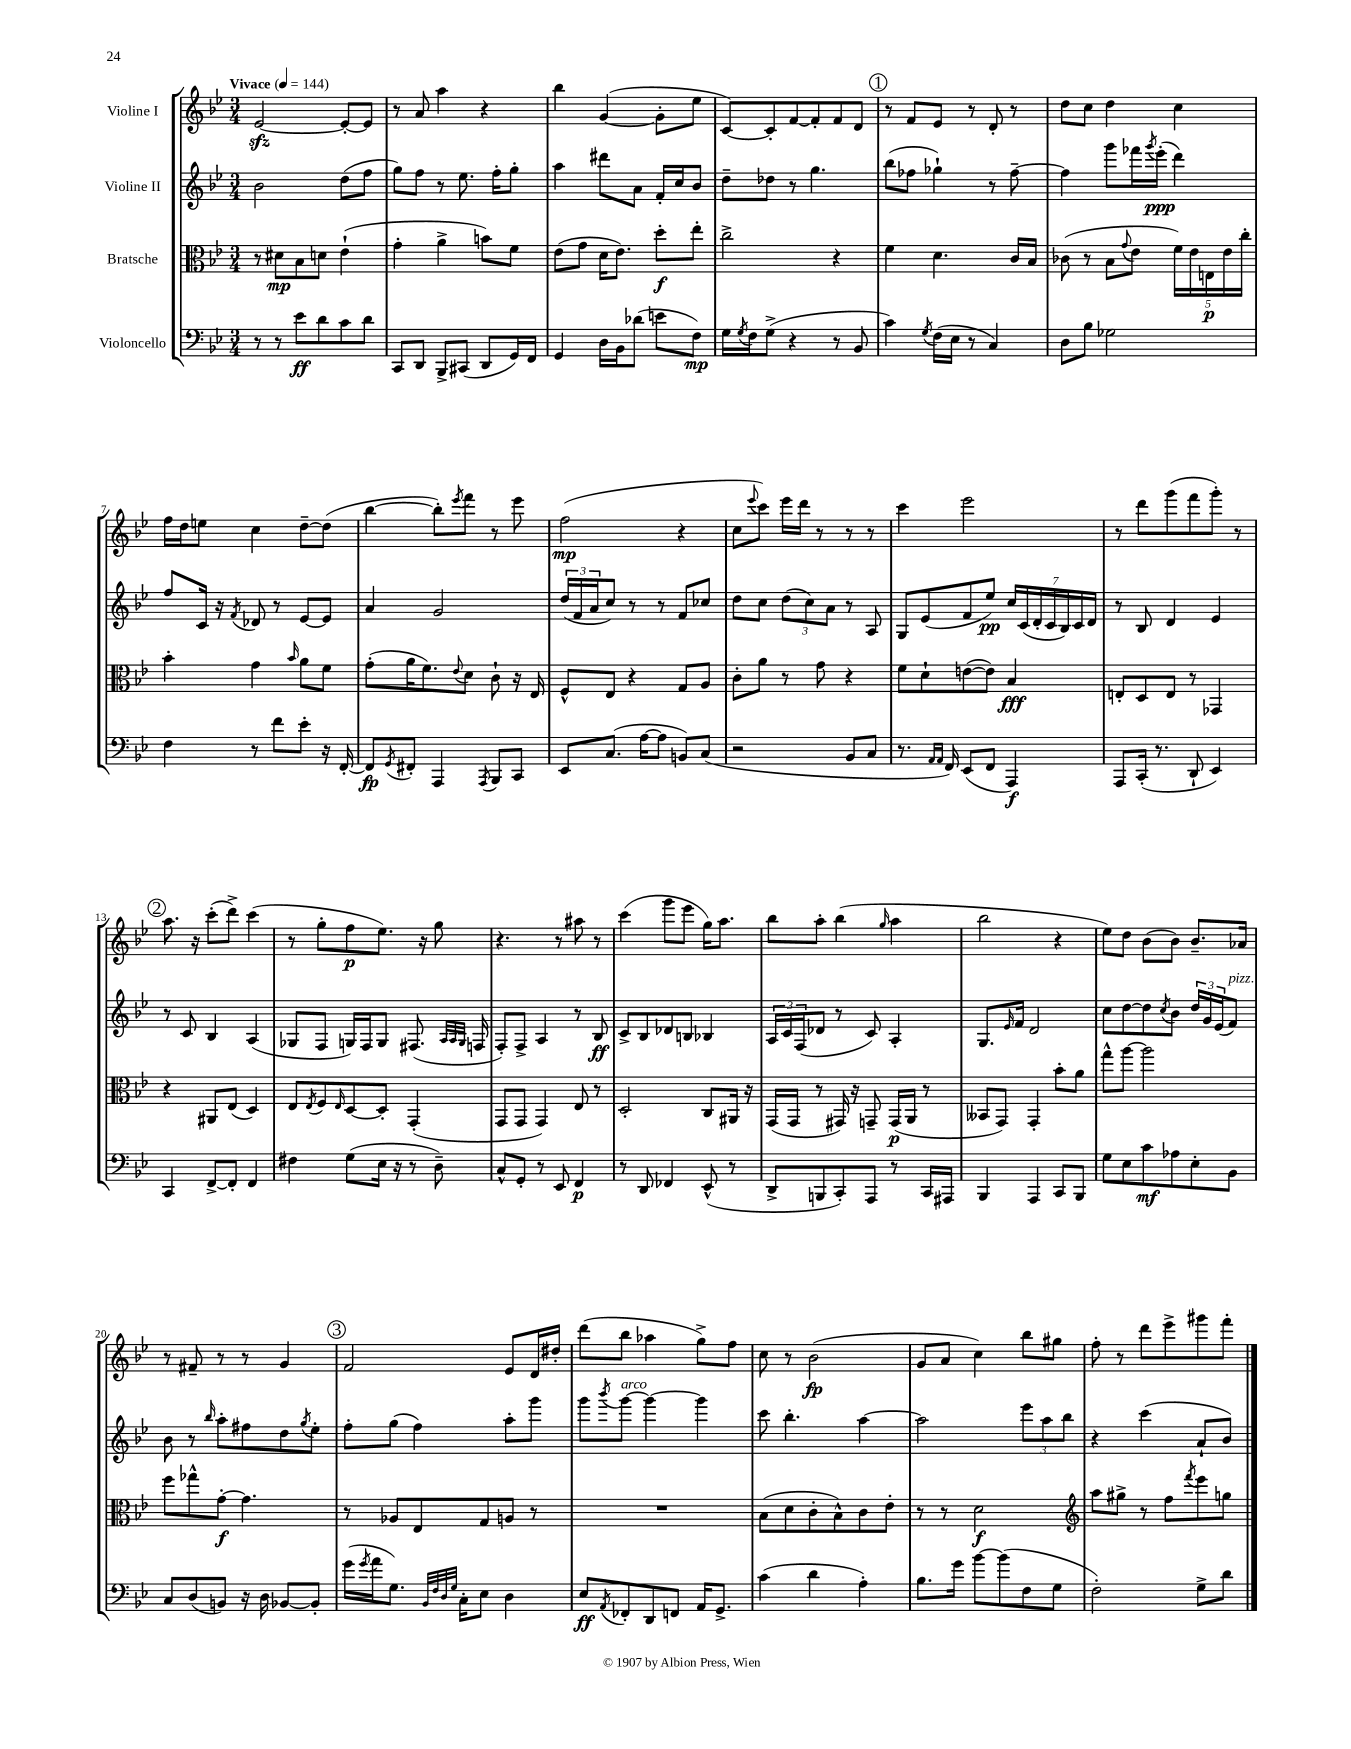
<<
\new StaffGroup <<
\new Staff = "s0" \with { instrumentName = "Violine I" } {
    \clef treble \key bes \major \numericTimeSignature \time 3/4 \tempo "Vivace" 4 = 144
    ees'2~\sfz ees'8~-. ees'8 |
    r8 a'8 a''4 r4 |
    bes''4 g'4~( g'8-. ees''8 |
    c'8~) c'8-. f'8~ f'8-. f'8 d'8 |
    \mark \markup { \circle "1" } r8 f'8 ees'8 r8 d'8-. r8 |
    d''8 c''8 d''4 c''4 |
    f''16 d''16 e''8 c''4 d''8~-- d''8( |
    bes''4~ bes''8-.) \acciaccatura { ees'''8 } f'''8 r8 ees'''8 |
    f''2\mp( r4 |
    c''8 \appoggiatura { ees'''8 } c'''8) ees'''16 d'''16 r8 r8 r8 |
    c'''4 ees'''2 |
    r8 d'''8 g'''8( f'''8 g'''8-.) r8 |
    \mark \markup { \circle "2" } a''8. r16 c'''8-.( d'''8->) c'''4( |
    r8 g''8-. f''8\p ees''8.) r16 g''8 |
    r4. r8 ais''8 r8 |
    c'''4( g'''8 ees'''8 g''16) a''8. |
    bes''8 a''8-. bes''4( \grace { g''16 } a''4 |
    bes''2 r4 |
    ees''8) d''8 bes'8( bes'8) bes'8.-- aes'16 |
    r8 fis'8-- r8 r8 g'4 |
    \mark \markup { \circle "3" } f'2 ees'8 d'16 dis''16-. |
    d'''8( bes''8 aes''4 g''8->) f''8 |
    c''8 r8 bes'2\fp( |
    g'8 a'8 c''4) bes''8 gis''8 |
    f''8-. r8 d'''8 ees'''8-> gis'''8 f'''8-. \bar "|." |
}
\new Staff = "s1" \with { instrumentName = "Violine II" } {
    \clef treble \key bes \major \numericTimeSignature \time 3/4
    bes'2 d''8( f''8 |
    g''8) f''8 r8 ees''8. f''16-. g''8-. |
    a''4 dis'''8 a'8 f'16-. c''16 bes'8 |
    d''8-- des''8 r8 g''4. |
    \mark \markup { \circle "1" } bes''8( fes''8 ges''4-!) r8 fes''8~-- |
    fes''4 g'''8 fes'''16 \acciaccatura { g'''8 } ees'''16-.\ppp( d'''4) |
    f''8 c'16 r16 \acciaccatura { f'8 } des'8 r8 ees'8~ ees'8 |
    a'4 g'2 |
    \tuplet 3/2 { d''16( f'16 a'16 } c''8) r8 r8 f'8 ces''8 |
    d''8 c''8 \tuplet 3/2 { d''8( c''8) a'8 } r8 a8 |
    g8 ees'8( f'8 ees''8\pp) \tuplet 7/4 { c''16 c'16( d'16-. c'16 bes16) c'16 d'16 } |
    r8 bes8 d'4 ees'4 |
    \mark \markup { \circle "2" } r8 c'8 bes4 a4( |
    ges8 f8 g16) f16 g8 fis8.( \grace { a32 a32 g32 } f16 |
    f8-.) f8-> a4 r8 bes8\ff |
    c'8-> bes8 des'8 b8 bes4 |
    \tuplet 3/2 { a16 c'16 f16( } des'8 r8 c'8) a4-. |
    g8. \grace { ees'16 } f'16 d'2 |
    c''8 d''8~ d''8 \acciaccatura { c''8 } bes'8 \tuplet 3/2 { d''16 g'16 ees'16( } f'8^\markup { \italic "pizz." }) |
    bes'8 r8 \grace { bes''16 } a''8-. fis''8 d''8 \acciaccatura { g''8 } ees''8-. |
    \mark \markup { \circle "3" } f''8-. g''8( f''4) a''8-. g'''8 |
    g'''8 \acciaccatura { bes'''8 } g'''8~^\markup { \italic "arco" } g'''4~ g'''4 |
    c'''8 bes''4.-. a''4~ |
    a''2 \tuplet 3/2 { ees'''8 a''8 bes''8 } |
    r4 c'''4( a'8-! bes'8) \bar "|." |
}
\new Staff = "s2" \with { instrumentName = "Bratsche" } {
    \clef alto \key bes \major \numericTimeSignature \time 3/4
    r8 dis'8\mp bes8 d'8 ees'4-!( |
    g'4-. a'4-> b'8) f'8 |
    ees'8( g'8 d'16 ees'8.) d''8-.\f ees''8-. |
    c''2-> r4 |
    \mark \markup { \circle "1" } f'4 d'4. c'16 bes16 |
    ces'8( r8 bes8 \appoggiatura { g'8 } ees'8 \tuplet 5/4 { f'16) ees'16 e16\p ees'16 c''16-. } |
    bes'4-. g'4 \grace { bes'16 } a'8 f'8 |
    g'8-.( a'16 f'8.) \appoggiatura { ees'8 } d'8 c'8-! r16 ees16 |
    f8-^ ees8 r4 g8 a8 |
    c'8-. a'8 r8 g'8 r4 |
    f'8 d'8-! e'8~( e'8) bes4\fff |
    e8-. d8 e8 r8 ges,4 |
    \mark \markup { \circle "2" } r4 ais,8 ees8( d4) |
    ees8 \acciaccatura { ees8 } f8 \grace { ees16 } d8~ d8-. g,4-.( |
    g,8 g,8 g,4) ees8 r8 |
    d2-. c8 ais,16 r16 |
    g,16( g,16 r8 gis,16) r16 g,8-- g,16\p( a,16 r8 |
    beses,8 g,8) g,4-. bes'8-. a'8 |
    g''8-^ a''8~ a''2 |
    f''8 ges''8-^ g'8~-.\f g'4. |
    \mark \markup { \circle "3" } r8 aes8 ees8 g8 a8 r8 |
    R2. |
    bes8( d'8 c'8-. bes8-^) c'8 ees'8-. |
    r8 r8 d'2\f |
    \clef treble a''8 gis''8-> r8 f''8 \acciaccatura { f'''8 } ees'''8 g''8 \bar "|." |
}
\new Staff = "s3" \with { instrumentName = "Violoncello" } {
    \clef bass \key bes \major \numericTimeSignature \time 3/4
    r8 r8 ees'8\ff d'8 c'8 d'8 |
    c,8 d,8 bes,,8-> cis,8( d,8 g,16) f,16 |
    g,4 d16 bes,16 des'8( e'8 f8\mp) |
    g16 \acciaccatura { g8 } f16 g8->( r4 r8 bes,8 |
    \mark \markup { \circle "1" } c'4) \acciaccatura { g8 } f16( ees16 r8 c4) |
    d8 bes8 ges2 |
    f4 r8 f'8 ees'8-. r16 f,16~-. |
    f,8\fp \acciaccatura { g,8 } fis,8-. a,,4 \acciaccatura { a,,8 } bes,,8 c,8 |
    ees,8 c8.( a16~ a8 b,8) c8( |
    r2 bes,8 c8 |
    r8. \grace { a,16 a,16 } f,16) ees,8( f,8 a,,4\f) |
    a,,8 c,16-.( r8. d,8-! ees,4) |
    \mark \markup { \circle "2" } c,4 f,8~-> f,8-. f,4 |
    fis4 g8( ees16 r16 r8 d8--) |
    c8-^ g,8-. r8 ees,8 f,4\p |
    r8 d,8 fes,4 ees,8-^( r8 |
    d,8-> b,,8 c,8-.) a,,8 r8 c,16 ais,,16 |
    bes,,4 a,,4 c,8 bes,,8 |
    g8 ees8 c'8\mf aes8 ees8-. bes,8 |
    c8 d8( b,8) r16 d16 bes,8~ bes,8-. |
    \mark \markup { \circle "3" } g'16( \acciaccatura { g'8 } a'16 g8.) \grace { bes,32 f32 d32 g32 } c16-. ees8 d4 |
    ees8\ff \acciaccatura { a,8 } fes,8-. d,8 f,8 a,16 g,8.-> |
    c'4( d'4 a4-.) |
    bes8. g'16 bes'8~ bes'8( f8 g8 |
    f2-.) g8-> d'8 \bar "|." |
}
>>
>>
